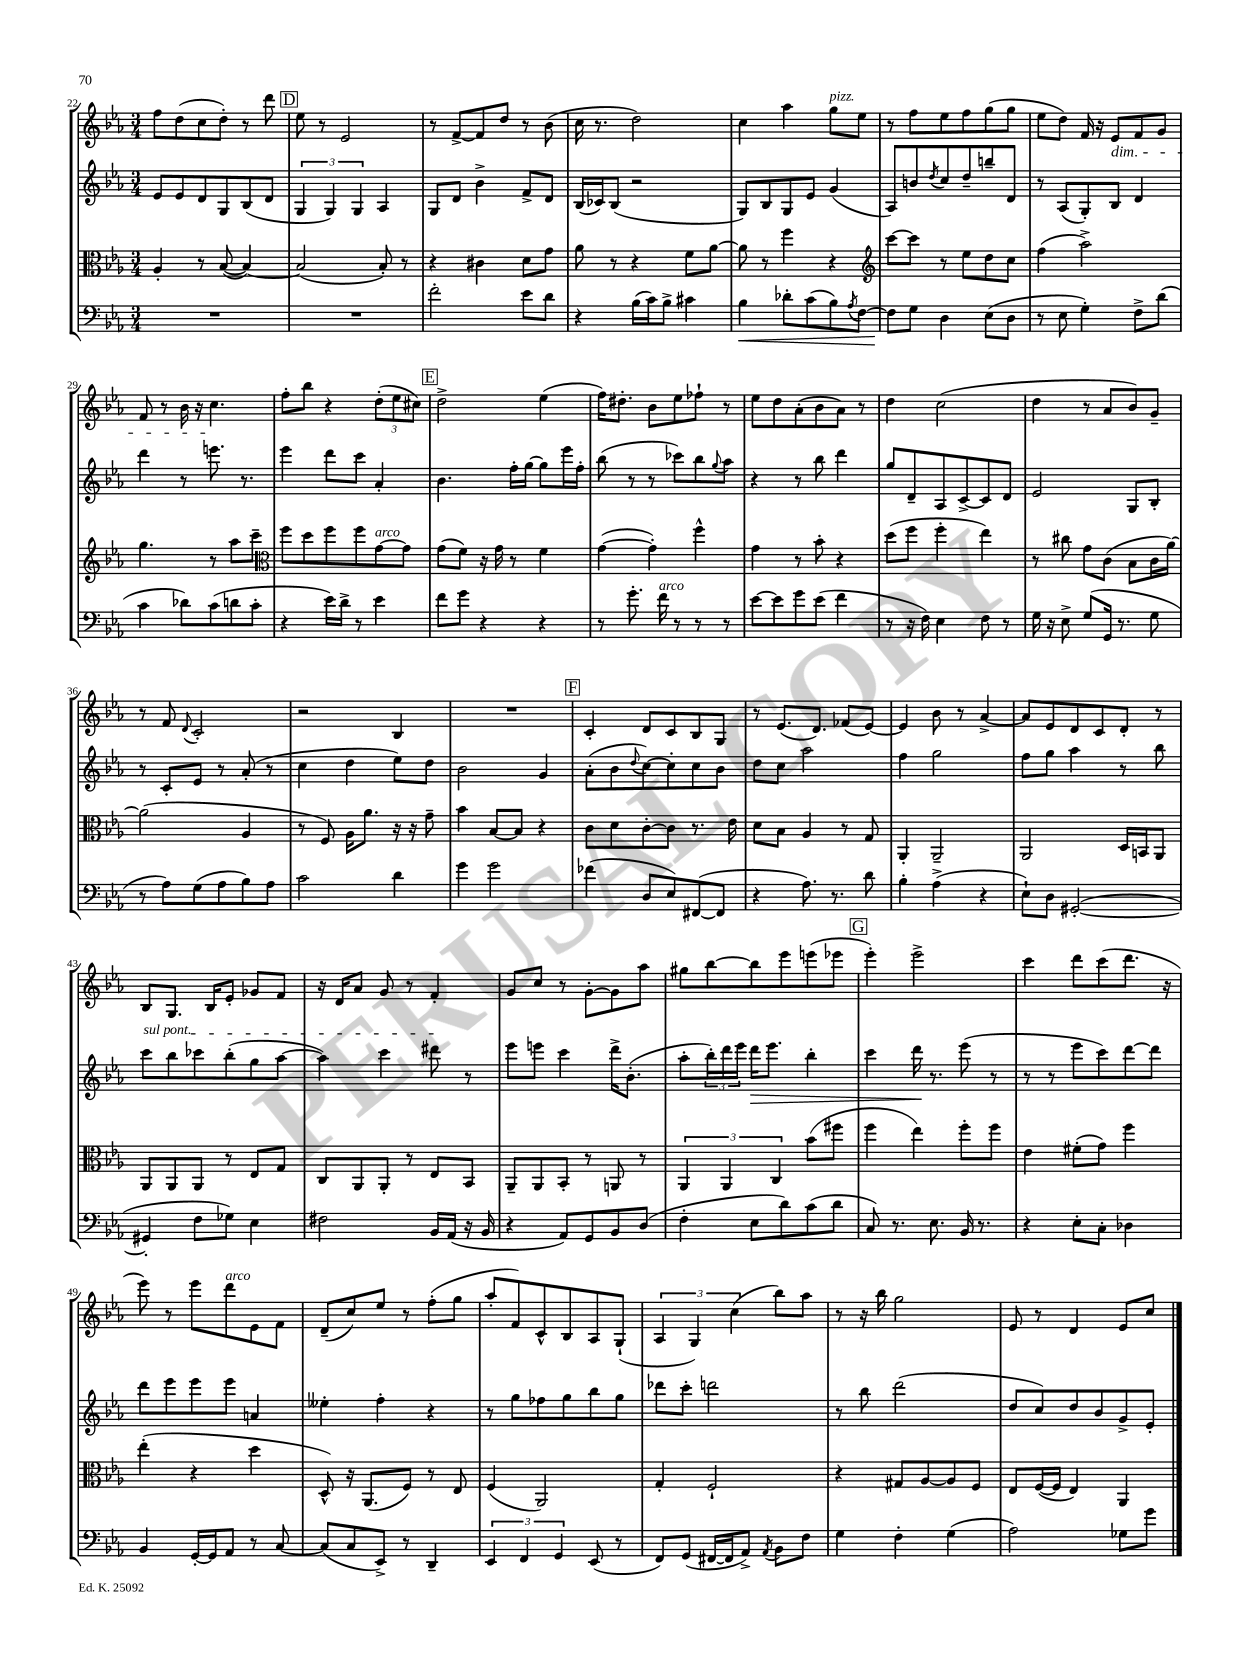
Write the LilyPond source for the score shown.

<<
\new StaffGroup <<
\new Staff = "s0" {
    \clef treble \key ees \major \numericTimeSignature \time 3/4
    f''8 d''8( c''8 d''8-.) r8 d'''8 |
    \mark \markup { \box "D" } ees''8 r8 ees'2 |
    r8 f'8~-> f'8 d''8 r8 bes'8( |
    c''16 r8. d''2) |
    c''4 aes''4 g''8^\markup { \italic "pizz." } ees''8 |
    r8 f''8 ees''8 f''8 g''8( g''8 |
    ees''8 d''8) f'16 r16 ees'8\dim f'8 g'8 |
    f'8 r8 bes'16 r16 c''4.\! |
    f''8-. bes''8 r4 \tuplet 3/2 { d''8-.( ees''8 cis''8) } |
    \mark \markup { \box "E" } d''2-> ees''4( |
    f''16) dis''8.-. bes'8 ees''8 fes''8-! r8 |
    ees''8 d''8 aes'8-.( bes'8 aes'8) r8 |
    d''4 c''2( |
    d''4 r8 aes'8 bes'8) g'8-- |
    r8 f'8 \appoggiatura { d'8 } c'2-. |
    r2 bes4 |
    R2. |
    \mark \markup { \box "F" } c'4-. d'8 c'8 bes8 g8 |
    r8 ees'8.( d'8.) fes'8( ees'8~) |
    ees'4 bes'8 r8 aes'4~-> |
    aes'8 ees'8 d'8 c'8 d'8-. r8 |
    bes8 g8. bes16 ees'8-. ges'8 f'8 |
    r16 d'16 aes'8 g'8 r8 f'4-. |
    g'8 c''8 r8 g'8~-. g'8 aes''8 |
    gis''8 bes''8~ bes''8 ees'''8 e'''8( ees'''8 |
    \mark \markup { \box "G" } ees'''4-.) ees'''2-> |
    c'''4 d'''8 c'''8( d'''8. r16 |
    ees'''8) r8 ees'''8 d'''8^\markup { \italic "arco" } ees'8 f'8 |
    d'8--( c''8) ees''8 r8 f''8-.( g''8 |
    aes''8-. f'8) c'8-^ bes8 aes8 g8-!( |
    \tuplet 3/2 { aes4 g4) c''4( } bes''8) aes''8 |
    r8 r16 bes''16 g''2 |
    ees'8 r8 d'4 ees'8 c''8 \bar "|." |
}
\new Staff = "s1" {
    \clef treble \key ees \major \numericTimeSignature \time 3/4
    ees'8 ees'8 d'8 g8 bes8( d'8 |
    \mark \markup { \box "D" } \tuplet 3/2 { g4 g4) g4 } aes4 |
    g8 d'8 bes'4-> f'8-> d'8 |
    bes16( ces'16) bes8( r2 |
    g8) bes8 g8 ees'8 g'4( |
    aes8) b'8 \acciaccatura { d''8 } c''8 d''8-- b''8-- d'8 |
    r8 aes8( g8-.) bes8 d'4 |
    d'''4 r8 e'''8. r8. |
    ees'''4 d'''8 c'''8 aes'4-. |
    \mark \markup { \box "E" } bes'4. f''16-. g''16~ g''8 ees'''16 f''16-. |
    bes''8( r8 r8 ces'''8) bes''8 \appoggiatura { g''8 } aes''8 |
    r4 r8 bes''8 d'''4 |
    g''8 d'8-- aes8 c'8~-> c'8 d'8 |
    ees'2 g8 bes8-. |
    r8 c'8-. ees'8 r8 aes'8-.( r8 |
    c''4 d''4 ees''8) d''8 |
    bes'2 g'4 |
    \mark \markup { \box "F" } aes'8-.( bes'8 \appoggiatura { d''8 } c''8~) c''8-. c''8 bes'8 |
    d''8 c''8 aes''2 |
    f''4 g''2 |
    f''8 g''8 aes''4 r8 bes''8 |
    \once \override TextSpanner.bound-details.left.text = \markup { \italic "sul pont." } c'''8\startTextSpan bes''8 ces'''8 bes''8-.( g''8 aes''8~ |
    aes''4) c'''4 dis'''8\stopTextSpan r8 |
    ees'''8 e'''8 c'''4 d'''16-> bes'8.-.( |
    aes''8-. \tuplet 3/2 { bes''16-.) d'''16 ees'''16 } d'''16\> ees'''8. bes''4-. |
    \mark \markup { \box "G" } c'''4 d'''16\! r8. ees'''8( r8 |
    r8 r8 ees'''8 c'''8) d'''8~ d'''8 |
    d'''8 ees'''8 ees'''8 ees'''8 a'4 |
    eeses''4-. f''4-. r4 |
    r8 g''8 fes''8 g''8 bes''8 g''8 |
    des'''8 c'''8-. d'''2 |
    r8 bes''8 d'''2( |
    d''8 c''8) d''8 bes'8 g'8-> ees'8-. \bar "|." |
}
\new Staff = "s2" {
    \clef alto \key ees \major \numericTimeSignature \time 3/4
    aes4-. r8 bes8~( bes4~) |
    \mark \markup { \box "D" } bes2( bes8-.) r8 |
    r4 cis'4 d'8 g'8 |
    aes'8 r8 r4 f'8 aes'8~ |
    aes'8 r8 f''4 r4 |
    \clef treble c'''8~ c'''8 r8 ees''8 d''8 c''8 |
    f''4( aes''2->) |
    g''4. r8 aes''8 c'''8-- |
    \clef alto f''8 d''8 f''8 f''8 g'8~^\markup { \italic "arco" } g'8 |
    \mark \markup { \box "E" } g'8( f'8) r16 g'16 r8 f'4 |
    g'4~( g'4-.) f''4-^ |
    g'4 r8 bes'8-. r4 |
    d''8( f''8 f''4-. ees''4) |
    r8 cis''8 g'8 c'8( bes8 c'16 aes'16~) |
    aes'2( aes4 |
    r8 f8) aes16 aes'8. r16 r16 g'8-- |
    bes'4 bes8~ bes8 r4 |
    \mark \markup { \box "F" } c'8 d'8 c'8~-. c'8 r8. ees'16 |
    d'8 bes8 aes4 r8 g8 |
    aes,4-. aes,2-- |
    aes,2 d16 b,16 aes,8 |
    aes,8 aes,8 aes,8 r8 ees8 g8 |
    c8 aes,8 aes,8-. r8 ees8 bes,8 |
    aes,8-- aes,8 bes,8-. r8 a,8 r8 |
    \tuplet 3/2 { aes,4 aes,4 c4 } bes'8( fis''8 |
    \mark \markup { \box "G" } f''4 ees''4) f''8-. f''8 |
    ees'4 fis'8-.( g'8) f''4 |
    ees''4-.( r4 d''4 |
    d8-^) r16 aes,8.( f8) r8 ees8 |
    f4( aes,2) |
    g4-. f2-! |
    r4 gis8 aes8~ aes8 f8 |
    ees8 f16~( f16 ees4) aes,4 \bar "|." |
}
\new Staff = "s3" {
    \clef bass \key ees \major \numericTimeSignature \time 3/4
    R2. |
    \mark \markup { \box "D" } R2. |
    f'2-. ees'8 d'8 |
    r4 bes16( c'16) bes8-> cis'4 |
    bes4\< des'8-. c'8( bes8) \acciaccatura { aes8 } f8~ |
    f8\! g8 d4 ees8( d8 |
    r8 ees8 g4-.) f8-> d'8( |
    c'4 des'8) c'8( d'8 c'8-. |
    r4 ees'16) d'16-> r8 ees'4 |
    \mark \markup { \box "E" } f'8 g'8 r4 r4 |
    r8 g'8.-. f'16^\markup { \italic "arco" } r8 r8 r8 |
    ees'8~ ees'8 g'8 ees'8( f'4 |
    r8 r16 f16) ees4 f8 r8 |
    g16 r16 ees8-> g8( g,16 r8. g8 |
    r8 aes8) g8( aes8 bes8) aes8 |
    c'2 d'4 |
    g'4 g'2 |
    \mark \markup { \box "F" } fes'4( d8 ees8) fis,8~( fis,8 |
    r4 aes8.) r8. d'8 |
    bes4-. aes4->( r4 |
    ees8-!) d8 gis,2~-.( |
    gis,4-. f8 ges8) ees4 |
    fis2 bes,16 aes,16( r16 bes,16 |
    r4 aes,8) g,8 bes,8 d8( |
    f4-. ees8 d'8) c'8( d'8 |
    \mark \markup { \box "G" } c8) r8. ees8. bes,16 r8. |
    r4 ees8-. c8-. des4 |
    bes,4 g,16~-. g,16 aes,8 r8 c8~ |
    c8( c8 ees,8->) r8 d,4-- |
    \tuplet 3/2 { ees,4 f,4 g,4 } ees,8( r8 |
    f,8) g,8( fis,16~ fis,16 aes,8->) \acciaccatura { aes,8 } bes,8 f8 |
    g4 f4-. g4( |
    aes2) ges8 g'8 \bar "|." |
}
>>
>>
\layout { \context { \Score currentBarNumber = #22 } }
